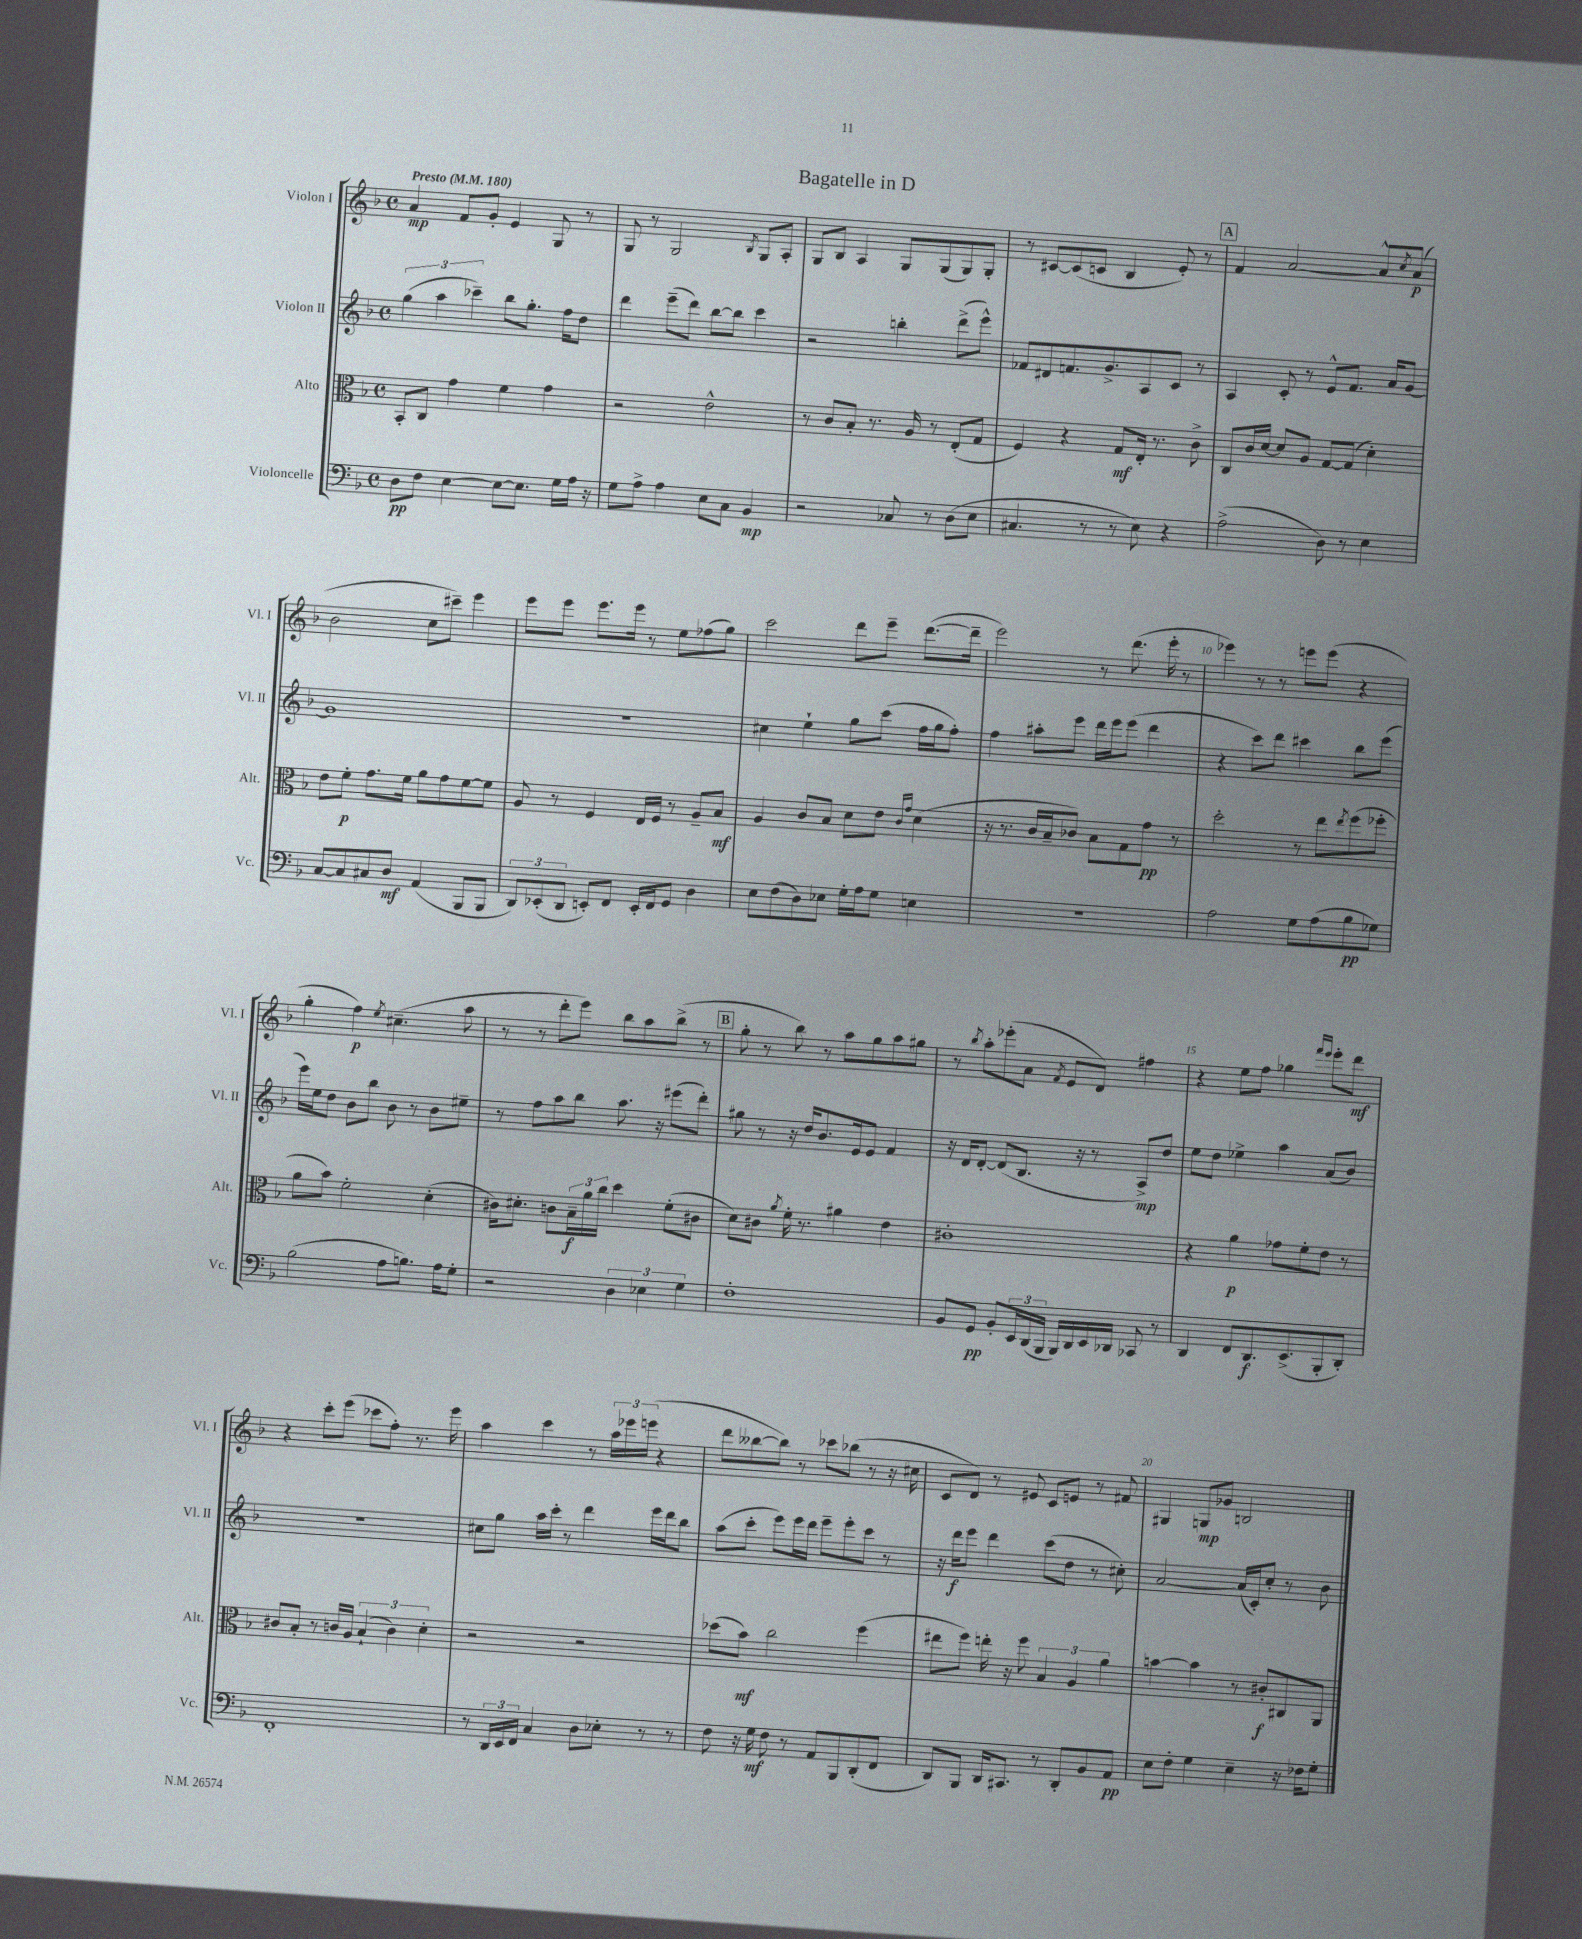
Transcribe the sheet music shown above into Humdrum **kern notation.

**kern	**kern	**kern	**kern
*staff4	*staff3	*staff2	*staff1
*clefF4	*clefC3	*clefG2	*clefG2
*k[b-]	*k[b-]	*k[b-]	*k[b-]
*M4/4	*M4/4	*M4/4	*M4/4
*met(c)	*met(c)	*met(c)	*met(c)
*MM180	*MM180	*MM180	*MM180
8D\L	8BB-'/L	(6gg\	4a/
8F\J	8C/J	.	.
.	.	6aa\	.
[4E\	4g\	.	8f/L
.	.	6ccc-~\)	.
.	.	.	8g'/J
8E\_L	4f\	8bb-\L	4e/
8.E\]J	.	8.gg'\J	.
.	4g\	.	8G/
16G\LL	.	16ff\LK	.
16A\JJ	.	8dd\J	8r
16r	.	.	.
=	=	=	=
8G\L	2r	4ddd\	8G/
8A^\J	.	.	8r
4A\	.	(8eee~\L	2G/
.	.	8ddd\J)	.
8E\L	2e^^\	[8bb-\L	.
8C\J	.	8bb-\]J	.
.	.	.	8qB-/
4BB-/	.	4ccc\	8G/L
.	.	.	8A'/J
=	=	=	=
2r	8r	2r	8G/L
.	8c/L	.	8B-/J
.	8B-'/J	.	4A/
.	8.r	.	.
8C-/	.	4bb'\	8G/L
.	16A/	.	.
8r	8r	.	(8G/
(8D\L	(8E'/L	(8ddd^\L	8G/)
8E\J	8G/J	8eee^^\J)	8G'/J
=	=	=	=
4.C#/	4F/)	8f-/L	8r
.	.	8d#/	[8c#/L
.	4r	8.f/	(8c#/]
8r	.	.	8c/J
.	.	8.g^/	.
8r	8G/L	.	4B-/
8E\)	16E'/Jk	8A/	.
.	8.r	.	.
4r	.	8c/J	8e'/)
.	8c^\	8r	8r
=	=	=	=
(2A^\	8C/L	4A/	4f/
.	16c/L	.	.
.	[16d/JJ	.	.
.	8d/]L	8c'/	[2a/
.	8A/J	8r	.
8D\)	[8G/L	8e^^/L	.
8r	(8G/]J	8.f/J	.
4E\	4d'\)	.	8a^^/]L
.	.	16a/LK	.
.	.	.	8qcc/
.	.	[8g/J	(8a/J
=	=	=	=
[8C/L	8e\L	1g]	2b-\
8C/]	8f'\J	.	.
8C#/	8.g\L	.	.
8D/J	.	.	.
.	16f\Jk	.	.
(4AA/	8a\L	.	8cc\L
.	8g\	.	8ccc#~\J)
8BBB-/L	[8f\	.	4eee\
8BBB-/J	8f\]J	.	.
=	=	=	=
12DD/L)	8A/	1r	8eee\L
(12EE-'/	.	.	.
.	8r	.	8eee\J
12DD/J	.	.	.
8EE'/L)	4F/	.	8.eee\L
8FF/J	.	.	.
.	.	.	16eee\Jk
16EE'/LL	16E/LL	.	8r
16FF/J	16F/JJ	.	.
8GG/J	8r	.	8ee\L
4D\	8A~/L	.	(8ff-\
.	8B-/J	.	8gg\J)
=	=	=	=
8E\L	4A/	4cc#\	2ccc\
(8F\	.	.	.
8D\)	8c/L	4ee`\	.
8E-\J	8B-/J	.	.
16G'\LL	8d\L	8gg\L	8ddd\L
16A\J	.	.	.
8G\J	8e\J	(8ccc\J	8eee~\J
.	16qqc/LL	.	.
.	16qqg/JJ	.	.
4E\	(4d\	16ff\LL	([8.ddd\L
.	.	16gg\J	.
.	.	8ff'\J)	.
.	.	.	16ddd~\]Jk
=	=	=	=
1r	16r	4ff\	2eee\)
.	8.r	.	.
.	16c/LL	8aa#'\L	.
.	16B-~/J	.	.
.	8c-/J)	8eee\J	.
.	8B-\L	16ddd\LL	8r
.	.	16eee\J	.
.	8G\	(8eee\J	(8.ddd\
.	8g\J	4ddd\	.
.	.	.	16eee'\
.	8r	.	8r
=	=	=	=
2A\	2dd'\	4r	4eee-\)
.	.	8ccc\L)	8r
.	.	8ddd\J	8r
8G\L	8r	4ccc#\	8eee\L
(8A\	8ee\L	.	(8eee\J
.	8qee/	.	.
8B-\	(8ff\	8bb-\L	4r
8G-\J)	8ff-'\J	(8eee\J	.
=	=	=	=
(2B-\	8a\L	16eee\LL)	4gg'\
.	.	16ee\J	.
.	8b-\J)	8dd\J	.
.	2f'\	8b-\L	4ff\)
.	.	8bb-\J	.
.	.	.	8qee/
8A\L	.	8b-\	(4.cc#~\
8.B\J)	.	8r	.
.	(4d'\	8b-\L	.
16A\LK	.	.	.
8G'\J	.	8ee#~\J	8aa\
=	=	=	=
2r	16c#\LK)	8r	8r
.	8.d#'\J	.	.
.	.	8ff\L	8r
.	8c\L	8aa\	8ddd'\L
.	24B-~\L	8bb-\J	8eee\J)
.	24a\	.	.
.	24cc\JJ	.	.
6D\	4dd\	8.aa\	8bb-\L
.	.	.	8aa\
6E-\	.	.	.
.	.	16r	.
.	(8f'\L	(8eee#\L	(8bb-^\J
6G\	.	.	.
.	8c#\J	8ddd'\J)	8r
=	=	=	=
1F'	8d\L)	8gg#\	8gg'\
.	8c#\J	8r	8r
.	8qa/	.	.
.	16f'\	16r	8bb-\)
.	8.r	16dd/LK	.
.	.	8.b-/	8r
.	4a#\	.	8aa\L
.	.	16e/k	.
.	.	8e/J	8gg\
.	4e\	4f/	8aa\
.	.	.	8gg#\J
=	=	=	=
8BB-/L	1c#'	16r	8r
.	.	16d/LK	.
.	.	.	8qbb-/
8GG/J	.	[8d'/J	8aa'\L
8BB-'/L	.	(8d/]L	(8eee-'\
24EE/L	.	8.B-/J	8a\J
(24DD/	.	.	.
24BBB-/JJ	.	.	.
.	.	.	8qf/
16BBB-/LL)	.	.	8e/L
16DD/	.	16r	.
16EE/	.	8r	8d/J)
16DD-/JJ	.	.	.
8CC-/	.	8A^/L)	4ff#\
8r	.	8dd/J	.
=	=	=	=
4DD/	4r	8ee\L	4r
.	.	8dd\J	.
8FF/L	4a\	4ee-^\	8ee\L
8.DD/	.	.	8ff\J
.	8g-\L	4aa\	4gg-\
(8.EE^/	.	.	.
.	8f'\	.	.
.	.	.	16qqfff/LL
.	.	.	16qqeee/JJ
8BBB-'/	8e\J	(8a/L	8eee'\L
8DD'/J)	8r	8b-/J)	8ddd\J
=	=	=	=
1FF'	8c#/L	1r	4r
.	8B-'/J	.	.
.	8r	.	8ccc'\L
.	16c/LL	.	(8eee\J
.	16A/JJ	.	.
.	(6B-`/	.	8ccc-\L
.	.	.	8ff'\J)
.	6c\)	.	.
.	.	.	8.r
.	6d'\	.	.
.	.	.	16eee\
=	=	=	=
8r	2r	8cc#\L	4aa\
24DD/LL	.	8gg\J	.
24EE/	.	.	.
24FF/JJ	.	.	.
4C/	.	16aa\LL	4ccc\
.	.	16ccc'\JJ	.
.	.	8r	.
8D\L	2r	4ddd\	8r
8E-'\J	.	.	24aa\LL
.	.	.	24eee-\
.	.	.	(24eee\JJ
8r	.	16eee\LL	4r
.	.	16ddd\J	.
8r	.	8bb-\J	.
=	=	=	=
8F\	(8dd-\L	(8aa\L	8ddd\L
16r	8b-\J)	8ccc'\J	[8bb--\
16G\	.	.	.
8F\	2cc\	8eee\L)	8bb--\]J)
8r	.	16eee\L	8r
.	.	16ddd\JJ	.
8AA/L	.	8eee~\L	8ccc-\L
8BBB-/	.	8eee'\	(8bb-\J
(8DD'/	(4ff\	8ccc\J	8r
8FF/J	.	8r	16r
.	.	.	16cc#\
=	=	=	=
8DD/L)	8ee#\L	16r	8c/L
.	.	16ddd\LK	.
8BBB-/J	8ff\J)	8eee\J	8d/J)
16DD/LK	16ee'\	4ddd\	8r
8.CC#/J	16r	.	.
.	8ff\	.	8e#/
8r	6B-/	(8ccc\L	8c/L
8DD'/L	.	8dd\J	8e/J
.	6A/	.	.
8BB-/	.	8r	8r
.	6a\	.	.
8AA/J	.	8cc#'\)	8f#/
=	=	=	=
8E\L	[4b\	[2a/	4G#/
8F'\J	.	.	.
4G\	4b\]	.	8G/L
.	.	.	8g-/J
4E~\	8r	(16a/]LL	2B/
.	.	16c'/J)	.
.	8c#'/L	8cc'/J	.
16r	8C#/	8r	.
16F-\LK	.	.	.
8G'\J	8AA/J	8b-\	.
==	==	==	==
*-	*-	*-	*-
